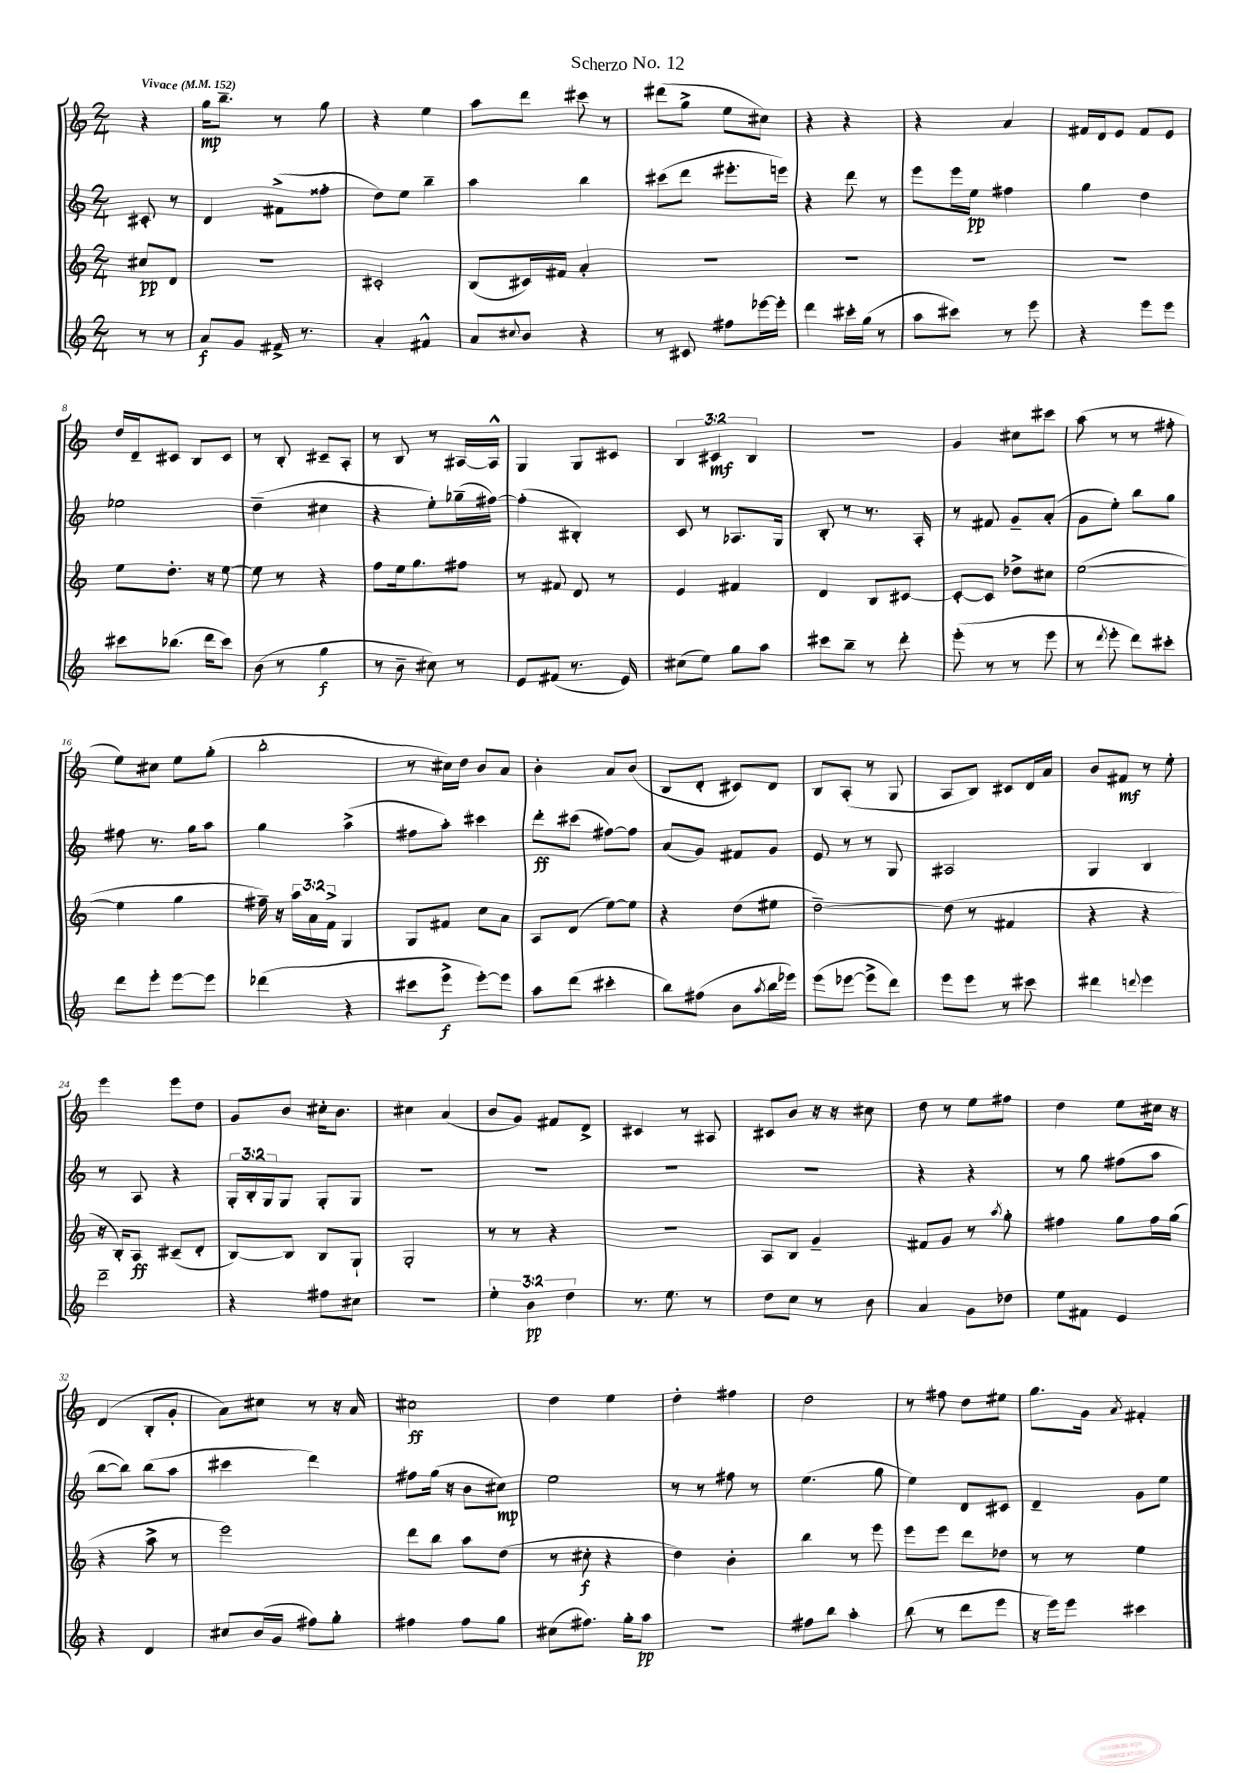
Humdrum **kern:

**kern	**dynam	**kern	**dynam	**kern	**dynam	**kern	**dynam
*part4	*part4	*part3	*part3	*part2	*part2	*part1	*part1
*staff4	*staff4	*staff3	*staff3	*staff2	*staff2	*staff1	*staff1
*clefG2	*	*clefG2	*	*clefG2	*	*clefG2	*
*k[]	*	*k[]	*	*k[]	*	*k[]	*
*M2/4	*	*M2/4	*	*M2/4	*	*M2/4	*
*MM152	*	*MM152	*	*MM152	*	*MM152	*
=	=	=	=	=	=	=	=
!	!	!	!	!	!	!LO:TX:a:B:t=Vivace	!
8r	.	8cc#X/L	pp	8c#X'/	.	4r	.
8r	.	8d/J	.	8r	.	.	.
=1	=1	=1	=1	=1	=1	=1	=1
8a/L	f	2r	.	4d/	.	16gg\KL	mp
.	.	.	.	.	.	8.bb~\J	.
8g/J	.	.	.	.	.	.	.
16f#X^/	.	.	.	(8f#X^\L	.	8r	.
8.r	.	.	.	.	.	.	.
.	.	.	.	8ff##X'\J	.	8gg\	.
=2	=2	=2	=2	=2	=2	=2	=2
4a'/	.	2c#X'/	.	8dd\L)	.	4r	.
.	.	.	.	8ee\J	.	.	.
4f#X^^/	.	.	.	4bb~\	.	4ee\	.
=3	=3	=3	=3	=3	=3	=3	=3
8a/L	.	(8B/L	.	4aa\	.	8aa\L	.
8qqcc#X/	.	.	.	.	.	.	.
8b/J	.	16c#X/L)	.	.	.	8ddd\J	.
.	.	16f#X/JJ	.	.	.	.	.
4r	.	4a'/	.	4bb\	.	8ccc#X\	.
.	.	.	.	.	.	8r	.
=4	=4	=4	=4	=4	=4	=4	=4
8r	.	2r	.	(8ccc#X\L	.	(8ddd#X\L	.
8c#X/	.	.	.	8ddd\J	.	8gg^\J	.
8ff#X\L	.	.	.	8.eee#X'\L	.	8ee\L	.
[16eee-X\L	.	.	.	.	.	8cc#X\J)	.
16eee-'\JJ]	.	.	.	16eeen\Jk)	.	.	.
=5	=5	=5	=5	=5	=5	=5	=5
4ddd\	.	2r	.	4r	.	4r	.
16ccc#X'\LL	.	.	.	8ddd\	.	4r	.
(16gg\JJ	.	.	.	.	.	.	.
8r	.	.	.	8r	.	.	.
=6	=6	=6	=6	=6	=6	=6	=6
8aa\L	.	2r	.	8eee\L	.	4r	.
8ccc#X\J)	.	.	.	16eee\L	.	.	.
.	.	.	.	16ee\JJ	pp	.	.
8r	.	.	.	4ff#X\	.	4a/	.
8eee\	.	.	.	.	.	.	.
=7	=7	=7	=7	=7	=7	=7	=7
4r	.	2r	.	4gg\	.	16f#X/LL	.
.	.	.	.	.	.	16d/J	.
.	.	.	.	.	.	8e/J	.
8eee\L	.	.	.	4dd\	.	8f#/L	.
8eee\J	.	.	.	.	.	8e/J	.
!!LO:LB:g=z
=8	=8	=8	=8	=8	=8	=8	=8
8ccc#X\L	.	8ee\L	.	2ee-X\	.	16dd/LL	.
.	.	.	.	.	.	16d~/J	.
(8.bb-X\J	.	8.dd'\J	.	.	.	8c#X/J	.
.	.	.	.	.	.	8B/L	.
16ddd\KL	.	16r	.	.	.	.	.
8ccc#\J)	.	[8ee\	.	.	.	8c#/J	.
=9	=9	=9	=9	=9	=9	=9	=9
(8b\	.	8ee\]	.	(4dd~\	.	8r	.
8r	.	8r	.	.	.	8B'/	.
4gg\	f	4r	.	4cc#X\	.	8c#X~/L	.
.	.	.	.	.	.	8A'/J	.
=10	=10	=10	=10	=10	=10	=10	=10
8r	.	8ff\L	.	4r	.	8r	.
8b~\	.	16ee\k	.	.	.	8B/	.
.	.	8.gg\	.	.	.	.	.
8cc#X\)	.	.	.	8ee'\L)	.	8r	.
8r	.	8ff#X\J	.	(16gg-X~\L	.	[16A#X/LL	.
.	.	.	.	[16ff#X\JJ)	.	16A#^^/JJ]	.
=11	=11	=11	=11	=11	=11	=11	=11
8e/L	.	8r	.	(4ff#'\]	.	4G/	.
(8f#X/J	.	8f#X/	.	.	.	.	.
8.r	.	8d/	.	4B#X'/)	.	8G/L	.
.	.	8r	.	.	.	8c#X/J	.
16e/)	.	.	.	.	.	.	.
=12	=12	=12	=12	=12	=12	=12	=12
(8cc#X\L	.	4e/	.	8c/	.	6B/	.
8ee\J)	.	.	.	8r	.	.	.
.	.	.	.	.	.	6c#X/	mf
8gg\L	.	4f#X/	.	8.A-X/L	.	.	.
.	.	.	.	.	.	6B/	.
8aa\J	.	.	.	.	.	.	.
.	.	.	.	16G/Jk	.	.	.
=13	=13	=13	=13	=13	=13	=13	=13
8ccc#X\L	.	4d/	.	8B'/	.	2r	.
8bb~\J	.	.	.	8r	.	.	.
8r	.	8B/L	.	8.r	.	.	.
8ddd'\	.	[8c#X/J	.	.	.	.	.
.	.	.	.	16A'/	.	.	.
=14	=14	=14	=14	=14	=14	=14	=14
(8eee'\	.	8c#'/L_	.	8r	.	4g/	.
8r	.	8c#/J]	.	8f#X/	.	.	.
8r	.	8dd-X^\L	.	8g~/L	.	8cc#X\L	.
8eee\	.	8cc#X\J	.	(8a'/J	.	8ccc#X\J	.
=15	=15	=15	=15	=15	=15	=15	=15
8r	.	([2ee\	.	8g\L	.	(8aa\	.
8qddd/	.	.	.	.	.	.	.
8eee'\	.	.	.	8ee'\J)	.	8r	.
8ddd\L)	.	.	.	8bb\L	.	8r	.
8ccc#X'\J	.	.	.	8gg\J	.	8ff#X'\	.
!!LO:LB:g=z
=16	=16	=16	=16	=16	=16	=16	=16
8ddd\L	.	4ee\]	.	8ff#X\	.	8ee\L)	.
8eee'\J	.	.	.	8.r	.	8cc#X\J	.
[8eee\L	.	4gg\	.	.	.	8ee\L	.
.	.	.	.	16gg\KL	.	.	.
8eee\J]	.	.	.	8aa\J	.	(8gg'\J	.
=17	=17	=17	=17	=17	=17	=17	=17
(4ddd-X\	.	16ff#X~\)	.	4gg\	.	2bb'\	.
.	.	16r	.	.	.	.	.
.	.	24aa\LL	.	.	.	.	.
.	.	24a\	.	.	.	.	.
.	.	24f^\JJ	.	.	.	.	.
4r	.	4G/	.	(4aa^\	.	.	.
=18	=18	=18	=18	=18	=18	=18	=18
8ccc#X\L	.	8G/L	.	8ff#X\L	.	8r	.
8eee^\J	f	8f#X/J	.	8aa'\J)	.	16cc#X\LL)	.
.	.	.	.	.	.	16dd\JJ	.
[8eee'\L)	.	8cc\L	.	4ccc#X\	.	8b/L	.
8eee\J]	.	8a\J	.	.	.	8a/J	.
=19	=19	=19	=19	=19	=19	=19	=19
8aa\L	.	8A/L	.	8ddd'\L	ff	4b'\	.
(8ddd\J	.	(8d/J	.	(8ccc#X\J	.	.	.
4ccc#X'\	.	[8ee\L)	.	[8ff#X\L)	.	8a/L	.
.	.	8ee\J]	.	8ff#\J]	.	(8b/J	.
=20	=20	=20	=20	=20	=20	=20	=20
8bb\L)	.	4r	.	(8a/L	.	8B/L	.
(8ff#X\J	.	.	.	8g/J)	.	8d'/J	.
8b\L	.	(8dd\L	.	8f#X/L	.	8c#X/L)	.
8qaa/	.	.	.	.	.	.	.
16bb\L	.	8ee#X\J	.	8g/J	.	8d/J	.
16eee-X\JJ)	.	.	.	.	.	.	.
=21	=21	=21	=21	=21	=21	=21	=21
(8eee\L	.	[2dd~\)	.	8e/	.	8B/L	.
[8eee-X\J	.	.	.	8r	.	(8A'/J	.
8eee-^\L]	.	.	.	8r	.	8r	.
8ddd\J)	.	.	.	8G/	.	8G/	.
=22	=22	=22	=22	=22	=22	=22	=22
8eee\L	.	(8dd\]	.	2A#X/	.	8A/L	.
8eee\J	.	8r	.	.	.	8B/J)	.
8r	.	4f#X/	.	.	.	8c#X/L	.
8ccc#X\	.	.	.	.	.	16d/L	.
.	.	.	.	.	.	16a/JJ	.
=23	=23	=23	=23	=23	=23	=23	=23
4ddd#X\	.	4r	.	4G/	.	8b/L	.
.	.	.	.	.	.	8f#X/J	mf
8qqdddn/	.	.	.	.	.	.	.
4eee\	.	4r	.	4B/	.	8r	.
.	.	.	.	.	.	8ee'\	.
!!LO:LB:g=z
=24	=24	=24	=24	=24	=24	=24	=24
2ddd~\	.	16r	.	8r	.	4eee\	.
.	.	16B'/KL)	.	.	.	.	.
.	.	8A/J	ff	8A/	.	.	.
.	.	(8c#X~/L	.	4r	.	8eee\L	.
.	.	8d'/J	.	.	.	8dd\J	.
=25	=25	=25	=25	=25	=25	=25	=25
4r	.	[8B/L)	.	24G'/LL	.	8g/L	.
.	.	.	.	24B'/	.	.	.
.	.	.	.	24G/J	.	.	.
.	.	8B/J]	.	8G/J	.	8b/J	.
8ff#X\L	.	8B/L	.	8G'/L	.	16cc#X'\KL	.
.	.	.	.	.	.	8.b\J	.
8cc#X\J	.	8G`/J	.	8G/J	.	.	.
=26	=26	=26	=26	=26	=26	=26	=26
2r	.	2G'/	.	2r	.	4cc#X\	.
.	.	.	.	.	.	(4a/	.
=27	=27	=27	=27	=27	=27	=27	=27
6ee'\	.	8r	.	2r	.	8b/L	.
.	.	8r	.	.	.	8g/J)	.
6b\	pp	.	.	.	.	.	.
.	.	4r	.	.	.	8f#X/L	.
6dd\	.	.	.	.	.	.	.
.	.	.	.	.	.	8d^/J	.
=28	=28	=28	=28	=28	=28	=28	=28
8.r	.	2r	.	2r	.	4c#X/	.
8.ee\	.	.	.	.	.	.	.
.	.	.	.	.	.	8r	.
8r	.	.	.	.	.	8A#X/	.
=29	=29	=29	=29	=29	=29	=29	=29
8dd\L	.	8A/L	.	2r	.	8c#X/L	.
8cc\J	.	8B/J	.	.	.	8b/J	.
8r	.	4g~/	.	.	.	16r	.
.	.	.	.	.	.	16r	.
8b\	.	.	.	.	.	8cc#X\	.
=30	=30	=30	=30	=30	=30	=30	=30
4a/	.	8f#X/L	.	4r	.	8dd\	.
.	.	8g/J	.	.	.	8r	.
8g\L	.	8r	.	4r	.	8ee\L	.
.	.	8qaa/	.	.	.	.	.
8dd-X\J	.	8gg'\	.	.	.	8ff#X\J	.
=31	=31	=31	=31	=31	=31	=31	=31
8ee\L	.	4ff#X\	.	8r	.	4dd\	.
8f#X\J	.	.	.	8gg\	.	.	.
4e/	.	8gg\L	.	(8ff#X\L	.	8ee\L	.
.	.	16ff#\L	.	8aa\J	.	16cc#X\Jk	.
.	.	(16gg\JJ	.	.	.	16r	.
!!LO:LB:g=z
=32	=32	=32	=32	=32	=32	=32	=32
4r	.	4r	.	[8bb\L	.	(4d/	.
.	.	.	.	8bb\J])	.	.	.
4d/	.	8aa^\	.	(8bb\L	.	8B'/L	.
.	.	8r	.	8aa\J	.	8g'/J	.
=33	=33	=33	=33	=33	=33	=33	=33
8cc#X/L	.	2eee\)	.	4ccc#X\	.	8a\L)	.
(16b/L	.	.	.	.	.	8cc#X\J	.
16g/JJ	.	.	.	.	.	.	.
8ff#X\L)	.	.	.	4ddd\)	.	8r	.
8gg'\J	.	.	.	.	.	16r	.
.	.	.	.	.	.	16a/	.
=34	=34	=34	=34	=34	=34	=34	=34
4ff#X\	.	8ddd\L	.	8ff#X\L	.	2cc#X\	ff
.	.	8bb\J	.	(16gg\Jk	.	.	.
.	.	.	.	16r	.	.	.
8ff#\L	.	8aa\L	.	8b\L	.	.	.
8gg\J	.	(8dd\J	.	8cc#X\J)	mp	.	.
=35	=35	=35	=35	=35	=35	=35	=35
(8cc#X\L	.	8r	.	2ee\	.	4dd\	.
8.ff#X\J)	.	8cc#X'\	f	.	.	.	.
.	.	4r	.	.	.	4ee\	.
16gg'\KL	.	.	.	.	.	.	.
8aa\J	pp	.	.	.	.	.	.
=36	=36	=36	=36	=36	=36	=36	=36
2r	.	4dd\)	.	8r	.	4dd'\	.
.	.	.	.	8r	.	.	.
.	.	4b'\	.	8ff#X\	.	4ff#X\	.
.	.	.	.	8r	.	.	.
=37	=37	=37	=37	=37	=37	=37	=37
8ff#X\L	.	4bb\	.	(4.ee\	.	2dd\	.
8bb\J	.	.	.	.	.	.	.
4aa'\	.	8r	.	.	.	.	.
.	.	8eee\	.	8gg\	.	.	.
=38	=38	=38	=38	=38	=38	=38	=38
(8bb\	.	8eee\L	.	4ee\)	.	8r	.
8r	.	8eee\J	.	.	.	8ff#X\	.
8ddd\L	.	8ddd\L	.	8d/L	.	8dd\L	.
8eee\J	.	8dd-X\J	.	8c#X/J	.	8ee#X\J	.
=39	=39	=39	=39	=39	=39	=39	=39
16r	.	8r	.	4d~/	.	8.gg\L	.
16eee\KL)	.	.	.	.	.	.	.
8eee\J	.	8r	.	.	.	.	.
.	.	.	.	.	.	16g\Jk	.
.	.	.	.	.	.	8qa/	.
4ccc#X\	.	4ee\	.	8g\L	.	4f#X'/	.
.	.	.	.	8ee\J	.	.	.
==	==	==	==	==	==	==	==
*-	*-	*-	*-	*-	*-	*-	*-
